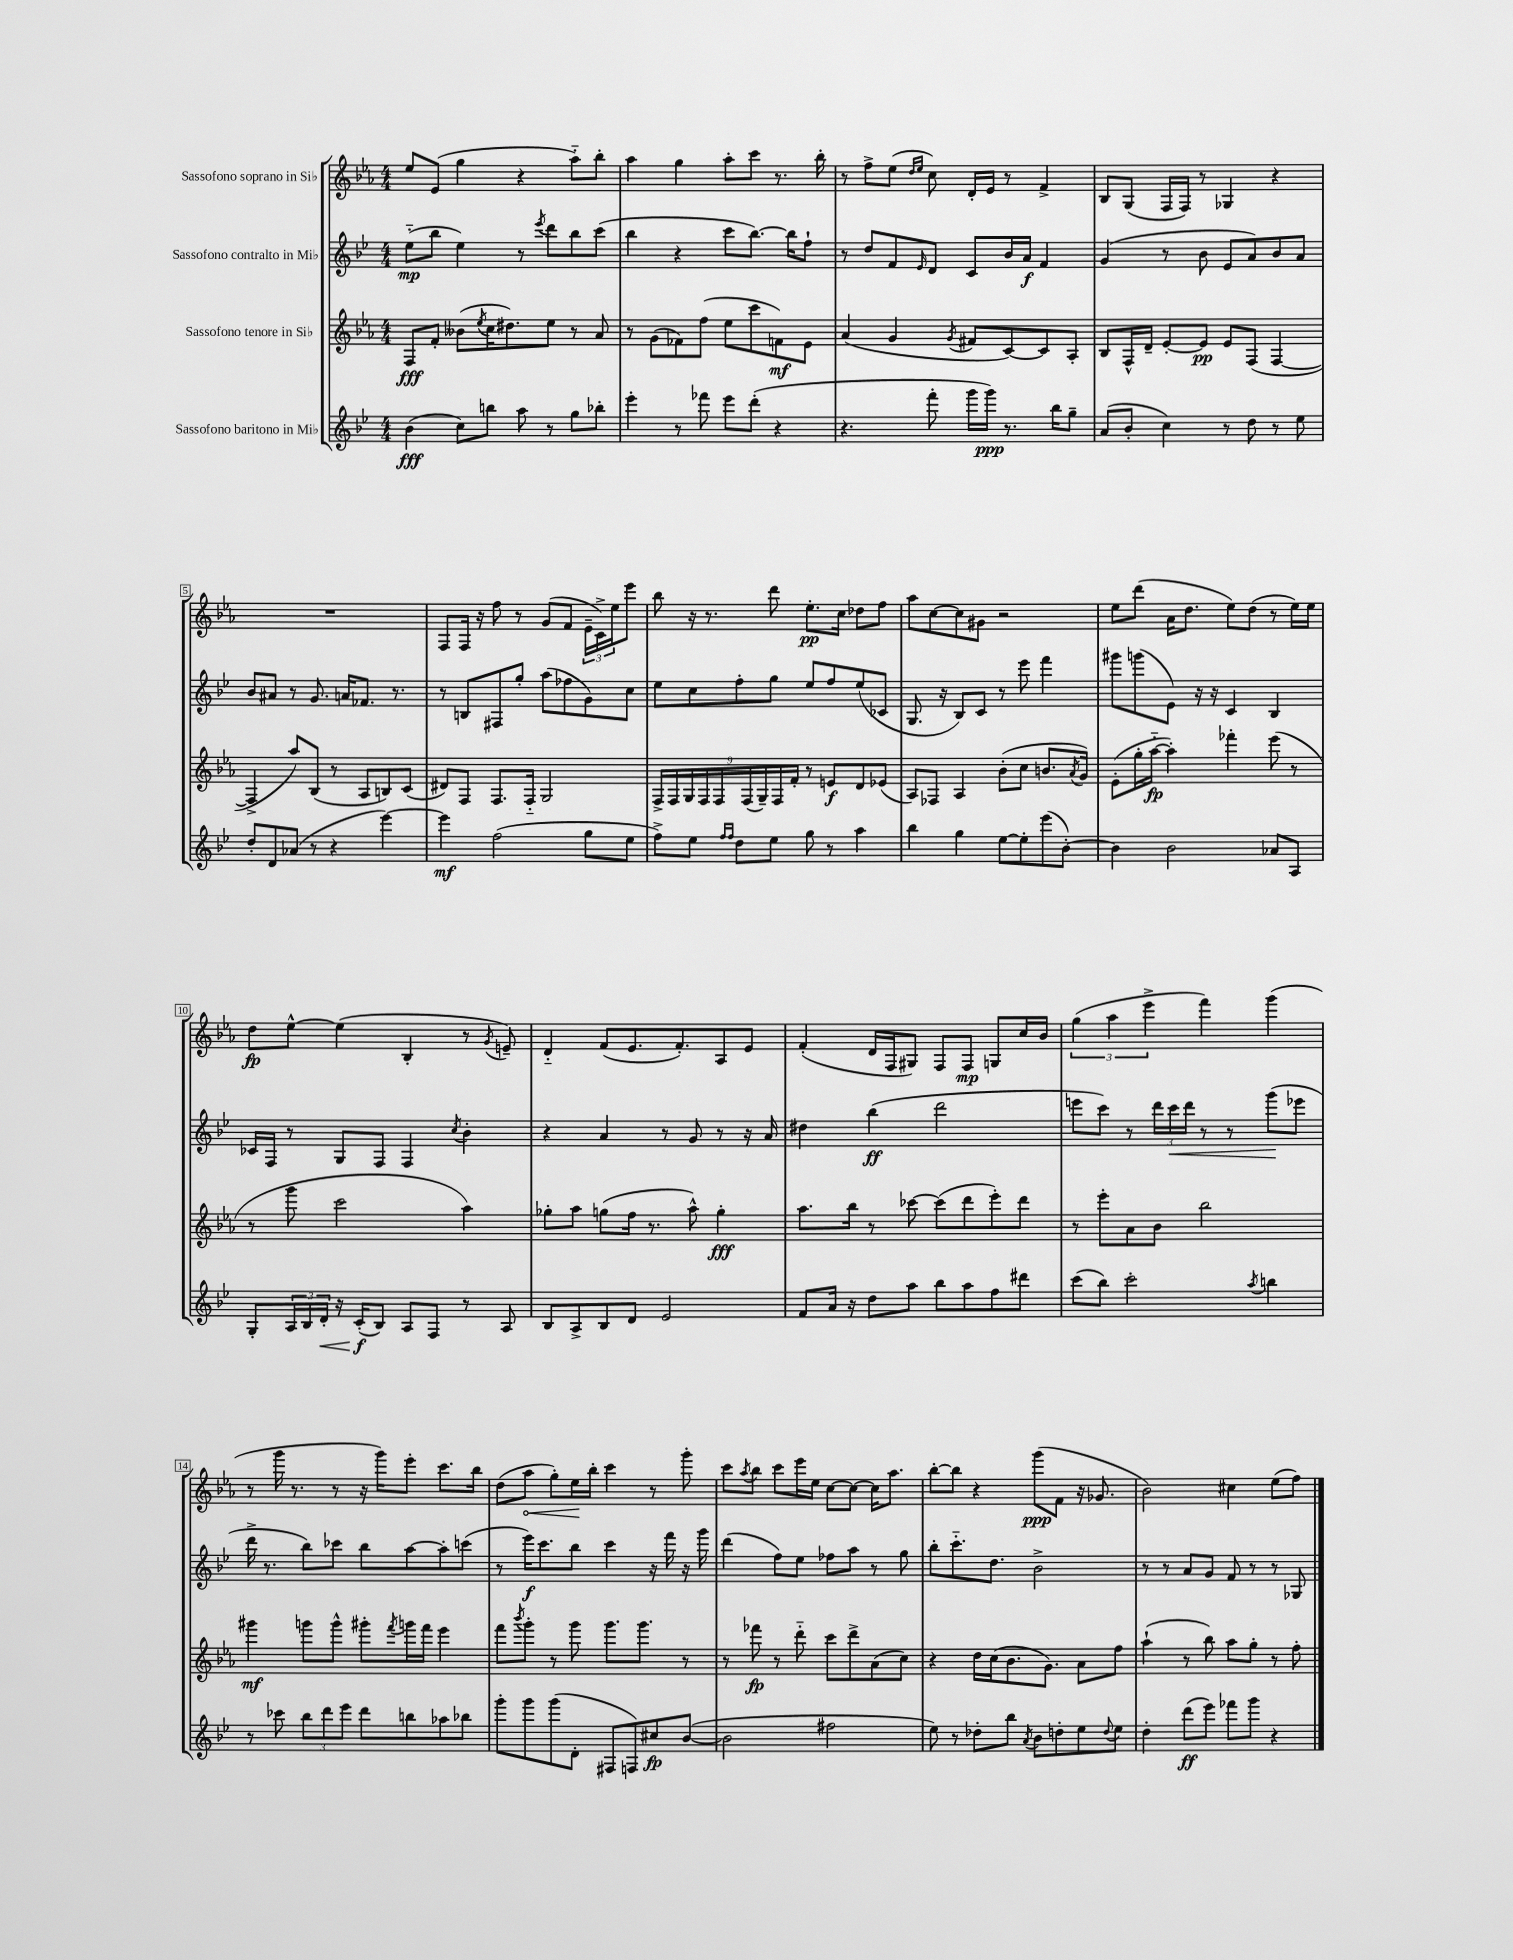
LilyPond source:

<<
\new StaffGroup <<
\new Staff = "s0" \with { instrumentName = "Sassofono soprano in Sib" } {
    \clef treble \key ees \major \numericTimeSignature \time 4/4
    ees''8 ees'8( g''4 r4 aes''8-_) bes''8-. |
    aes''4 g''4 aes''8-. c'''8 r8. bes''16-. |
    r8 f''8-> ees''8( \grace { d''16 ees''16 } c''8) d'16-. ees'16 r8 f'4-> |
    bes8 g8( f16 f16) r8 ges4 r4 |
    R1 |
    f8 f16 r16 f''8 r8 g'8( f'8 \tuplet 3/2 { ees'16-- c'16->) ees''16 } ees'''8 |
    bes''8 r16 r8. d'''8 ees''8.-.\pp c''16 des''8 f''8 |
    aes''8 c''8~ c''8 gis'8 r2 |
    ees''8 d'''8( aes'16 d''8. ees''8) d''8( r8 ees''16) ees''16 |
    d''8\fp ees''8~-^ ees''4( bes4-. r8 \acciaccatura { g'8 } e'8--) |
    d'4-_ f'8( ees'8. f'8.-.) aes8 ees'8 |
    f'4-.( d'16 f16 gis8) f8 f8\mp g8 c''16 bes'16 |
    \tuplet 3/2 { g''4( aes''4 ees'''4-> } f'''4) g'''4( |
    r8 g'''16 r8. r8 r16 g'''16) ees'''8-. c'''8. bes''16 |
    d''8( \once \override Hairpin.circled-tip = ##t aes''8\< g''8-.) ees''16\! bes''16-. c'''4 r8 g'''8-. |
    c'''8 \acciaccatura { aes''8 } bes''8 c'''8 ees'''16 ees''16 c''8~ c''8~ c''16 aes''8. |
    bes''8~-. bes''8 r4 g'''8\ppp( f'8 r16 ges'8. |
    bes'2) cis''4 ees''8( f''8) \bar "|." |
}
\new Staff = "s1" \with { instrumentName = "Sassofono contralto in Mib" } {
    \clef treble \key bes \major \numericTimeSignature \time 4/4
    ees''8-_\mp( bes''8 ees''4) r8 \acciaccatura { ees'''8 } d'''8 bes''8 c'''8( |
    bes''4 r4 c'''8 bes''8.~) bes''16 f''8-! |
    r8 d''8 f'8 \grace { ees'16 } d'8 c'8 bes'16 a'16\f f'4 |
    g'4( r8 bes'8 ees'8 a'8) bes'8 a'8 |
    bes'8 ais'8 r8 g'8. a'16 fes'8. r8. |
    r8 b8 fis8 g''8-. a''8( fes''8 g'8) c''8 |
    ees''8 c''8 f''8-. g''8 ees''8 f''8 ees''8( ces'8 |
    g8. r16 bes8) c'8 r8 ees'''8 f'''4 |
    gis'''8 g'''8( ees'8) r16 r16 c'4 bes4 |
    ces'16 f16 r8 g8 f8 f4 \acciaccatura { c''8 } bes'4-. |
    r4 a'4 r8 g'8 r8 r16 a'16 |
    dis''4 bes''4\ff( d'''2 |
    e'''8 c'''8) r8 \tuplet 3/2 { d'''16 c'''16\< d'''16 } r8 r8 g'''8\!( ees'''8 |
    d'''16-> r8. bes''8) ces'''8 bes''8 a''8~ a''8-. c'''8( |
    r8 ees'''16\f) c'''8. bes''8 c'''4 r16 f'''16 r16 g'''16 |
    d'''4( f''8) ees''8 fes''8 a''8 r8 g''8 |
    bes''8-. c'''8.-_ d''8. bes'2-> |
    r8 r8 a'8 g'8 f'8 r8 r8 ges8 \bar "|." |
}
\new Staff = "s2" \with { instrumentName = "Sassofono tenore in Sib" } {
    \clef treble \key ees \major \numericTimeSignature \time 4/4
    f8\fff f'8-. beses'8( \acciaccatura { ees''8 } c''16 dis''8.) ees''8 r8 aes'8 |
    r8 g'8( fes'8) f''8( ees''8 c'''8 f'8\mf) ees'8 |
    aes'4( g'4 \acciaccatura { g'8 } fis'8 c'8~) c'8 aes8-. |
    bes8 f16-^ d'16-- ees'8~-. ees'8\pp ees'8 f8( f4~ |
    f4-> aes''8) bes8( r8 aes8 b8) c'8( |
    dis'8) f8 f8. f16-_ g2 |
    \tuplet 9/8 { f16-> f16 g16 f16 f16 f16( g16--) f16 f'16-. } r8 e'8\f d'8 ees'8( |
    aes8) fes8 aes4 bes'8-.( c''8 b'8. \acciaccatura { aes'8 } g'16) |
    ees'8-.( g''16-. aes''16~-_\fp aes''4-.) fes'''4-. ees'''8( r8 |
    r8 g'''8 c'''2 aes''4) |
    ges''8-. aes''8 g''8( f''16 r8. aes''8-^) g''4-.\fff |
    aes''8. bes''16 r8 ces'''8~ ces'''8( d'''8 ees'''8-.) d'''8 |
    r8 ees'''8-. aes'8 bes'8 bes''2 |
    gis'''4\mf g'''8 g'''8-^ gis'''8-. \acciaccatura { f'''8 } g'''16 f'''16 ees'''4 |
    f'''8 \acciaccatura { bes'''8 } g'''8-. r8 g'''8 g'''8. g'''8. r8 |
    r8 fes'''8\fp r8 d'''8-_ c'''8 d'''8-> aes'8( c''8) |
    r4 d''16 c''16( bes'8. g'8.) aes'8 f''8 |
    aes''4-!( r8 bes''8) aes''8 g''8-. r8 f''8-. \bar "|." |
}
\new Staff = "s3" \with { instrumentName = "Sassofono baritono in Mib" } {
    \clef treble \key bes \major \numericTimeSignature \time 4/4
    bes'4\fff( c''8) b''8 a''8 r8 g''8 bes''8-. |
    ees'''4-. r8 fes'''8 ees'''8 d'''8-.( r4 |
    r4. f'''8-. g'''16 g'''16\ppp) r8. bes''16 g''8-- |
    a'8( bes'8-. c''4) r8 d''8 r8 ees''8 |
    d''8-. d'8 aes'8( r8 r4 ees'''4~) |
    ees'''4\mf f''2( g''8 ees''8 |
    f''8->) ees''8 \grace { f''16 f''16 } d''8 ees''8 g''8 r8 a''4 |
    bes''4 g''4 ees''8~ ees''8-. ees'''8( bes'8~-.) |
    bes'4 bes'2 aes'8 a8 |
    g8-. \tuplet 3/2 { a16 bes16 d'16-.\< } r16 c'16-.\f\!( bes8) a8 f8 r8 a8 |
    bes8 a8-> bes8 d'8 ees'2 |
    f'8 a'16 r16 d''8 a''8 bes''8 a''8 f''8 dis'''8 |
    c'''8( bes''8) c'''2-. \acciaccatura { a''8 } b''4 |
    r8 ces'''8 \tuplet 3/2 { bes''8 d'''8 ees'''8 } d'''8 b''8 aes''8 bes''8 |
    g'''8-. g'''8 g'''8( d'8-. fis8 f8) cis''8\fp bes'8~( |
    bes'2 fis''2 |
    ees''8) r8 des''8-. bes''8 \acciaccatura { a'8 } bes'8 d''8-. ees''8 \appoggiatura { d''8 } ees''8 |
    d''4-. d'''8\ff( ees'''8) fes'''8 g'''8 r4 \bar "|." |
}
>>
>>
\layout { \context { \Score \override BarNumber.stencil = #(make-stencil-boxer 0.1 0.3 ly:text-interface::print) } }
